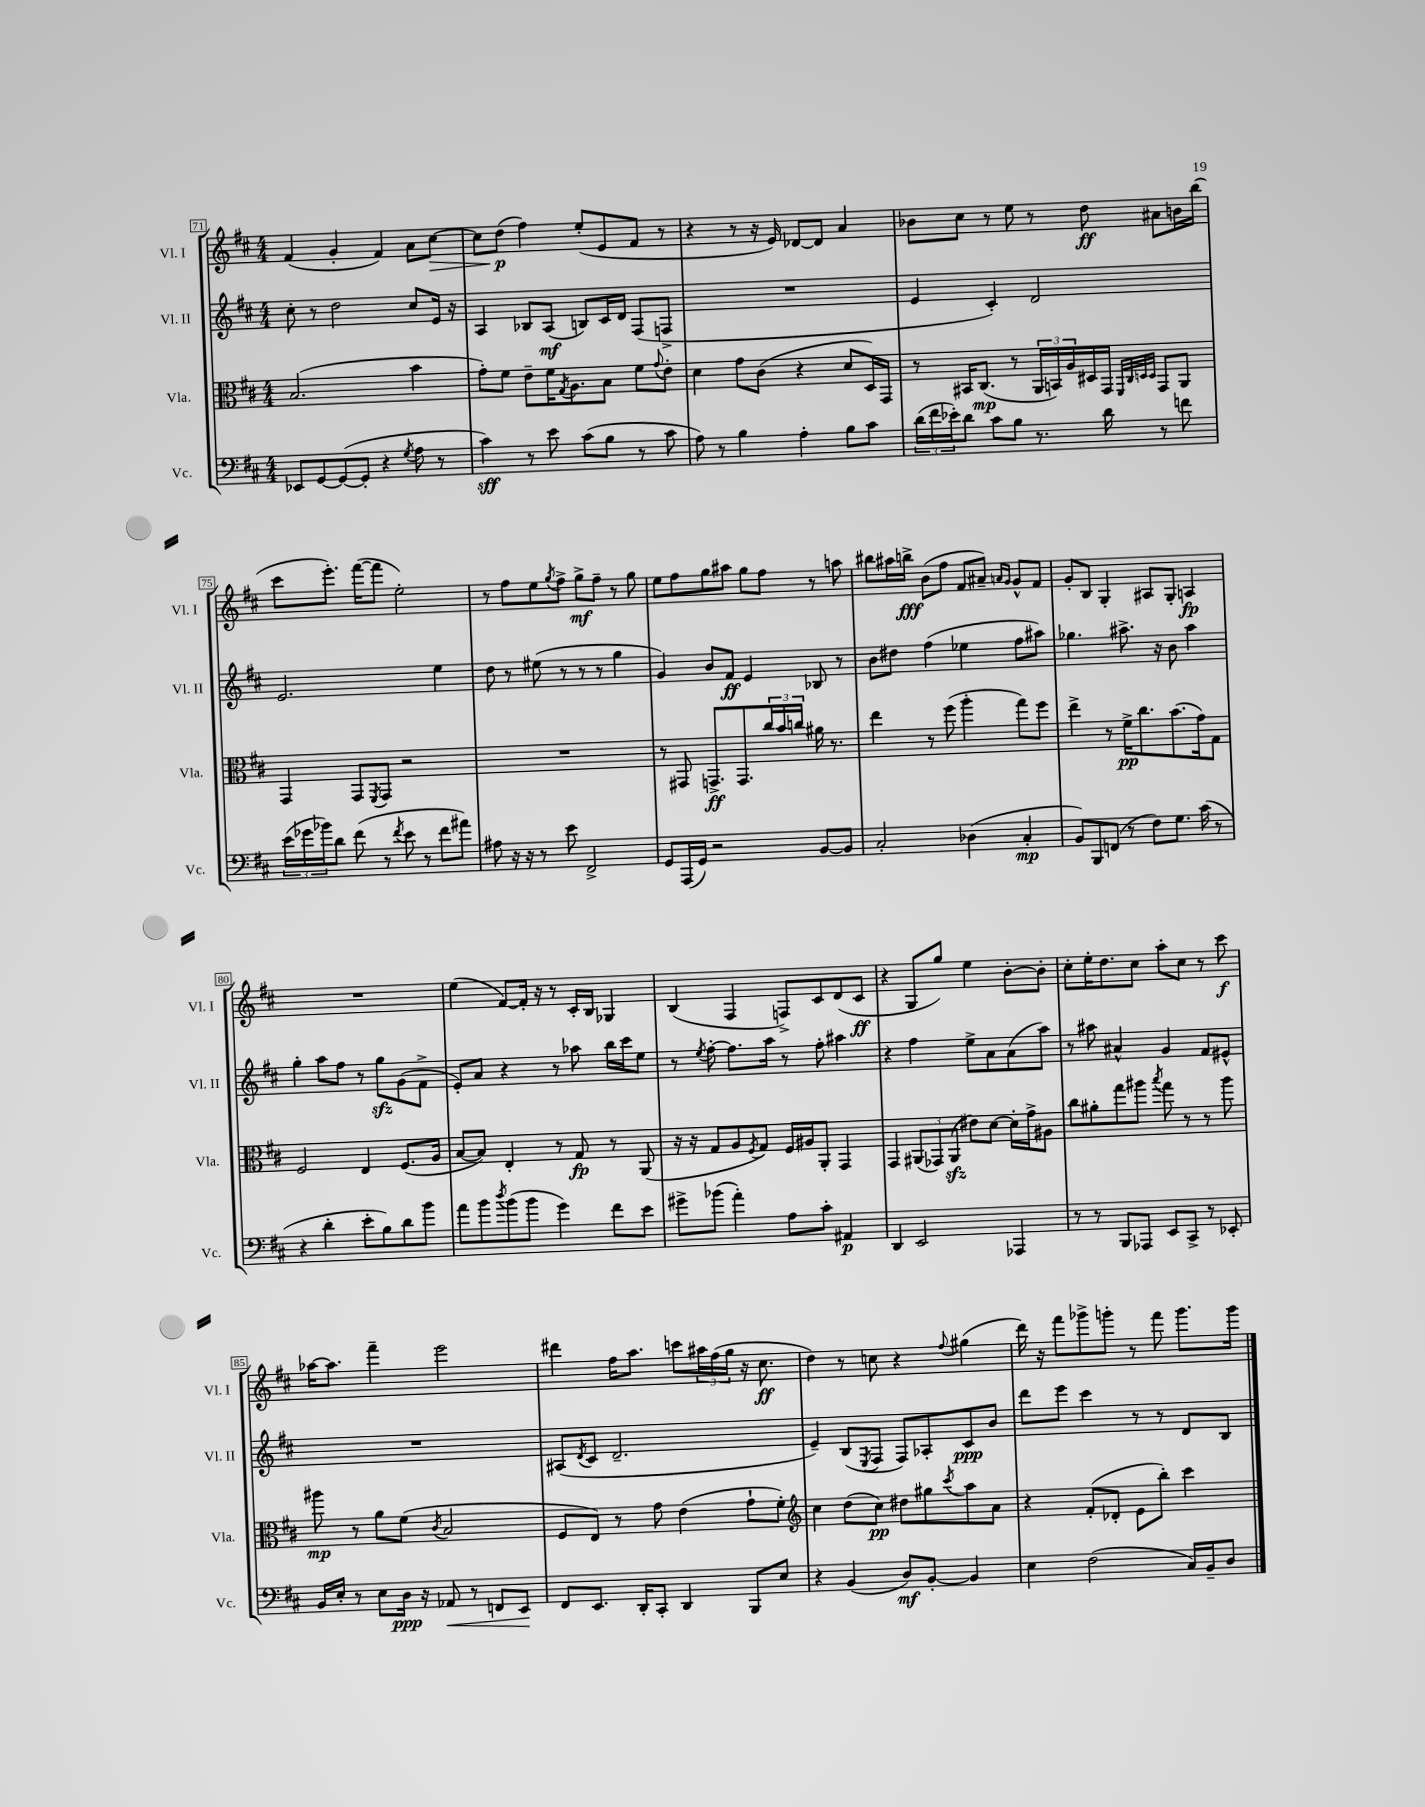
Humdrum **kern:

**kern	**kern	**kern	**kern
*staff4	*staff3	*staff2	*staff1
*clefF4	*clefC3	*clefG2	*clefG2
*k[f#c#]	*k[f#c#]	*k[f#c#]	*k[f#c#]
*M4/4	*M4/4	*M4/4	*M4/4
8EE-	(2.B	8cc#'	(4f#
[8GG	.	8r	.
(8GG_	.	2dd	4g'
8GG']	.	.	.
4r	.	.	4f#)
8qG	.	.	.
8A	4b	8cc#	8a
8r	.	16e	[8cc#
.	.	16r	.
=	=	=	=
4c#)	8g')	4A	8cc#]
.	8f#	.	(8dd
8r	8e~	8B-	4ff#)
8e	16f#	(8A	.
.	8qG	.	.
.	8.A	.	.
(8c#	.	8B)	(8ee'
8B	8B	16c#	8e
.	.	16d	.
8r	8f#	(8F#	8f#
.	8qqg	.	.
8c#	8e'	8F^	8r
=	=	=	=
8A)	4d	1r	4r
8r	.	.	.
4B	8g	.	8r
.	(8c#	.	16r
.	.	.	16e)
4A'	4r	.	[8d-
.	.	.	8d-]
8B	8d	.	4a
8c#	16D)	.	.
.	16GG	.	.
=	=	=	=
(24d	8r	4e	8b-
24f#	.	.	.
24e-')	.	.	.
8d	16BB#	.	8cc#
.	(8.C#	.	.
8c#	.	4c#')	8r
8B	8r	.	8ee
8.r	24AA	2d	8r
.	24BB)	.	.
.	24A	.	.
.	16D#	.	8dd
16d	16GG	.	.
.	32qqFF#	.	.
.	32qqC#	.	.
.	32qqD	.	.
.	32qqD	.	.
8r	8GG	.	8a#
8f	8AA	.	16b
.	.	.	(16bb
=	=	=	=
(24e	4GG	2.e	8ccc#
24g-	.	.	.
24b-)	.	.	.
8d	.	.	8.eee')
(8f#	8GG	.	.
.	.	.	([16fff#
.	8qFF#	.	.
8r	8GG	.	8fff#]
8qf#	.	.	.
8e	2r	.	2ee')
8r	.	.	.
8f#	.	4ee	.
8a#)	.	.	.
=	=	=	=
8A#	1r	8dd	8r
16r	.	8r	8ff#
16r	.	.	.
8r	.	(8ee#	8ee
.	.	.	8qgg
8e	.	8r	8ff#^
2FF#^	.	8r	8gg^
.	.	8r	8ff#~
.	.	4gg	8r
.	.	.	8gg
=	=	=	=
8GG	8r	4g)	8ee
(16AAA	8GG#	.	8ff#
16GG)	.	.	.
2r	8.GG^	8b	8gg
.	.	8f#	8aa#
.	8.GG	.	.
.	.	4e	8gg
.	24cc#	.	8ff#
.	24b	.	.
.	24cc	.	.
[8BB	16a#	8B-	8r
.	8.r	.	.
8BB]	.	8r	8aa
=	=	=	=
2C#'	4ee	8b	8bb#
.	.	8dd#	16aa#
.	.	.	16bb^
.	8r	(4ff#	(8b
.	(8ff#	.	8ff#
(4D-	4aa'	4ee-	8f#
.	.	.	8a#~)
.	.	.	16qqa
.	.	.	16qqg
4C#'	8gg)	8ff#	8g^^
.	8ff#	8aa#)	8f#
=	=	=	=
8BB)	4ee^	4.gg-	8g'
8BBB	.	.	8B
(8FF	8r	.	4G'
8r	16f#^	8.aa#^	.
.	8.cc#	.	.
8F#)	.	.	8A#
.	.	16r	.
8.G	(8.b	8b	8G'
.	.	4aa#	4A
(16c#	16g)	.	.
8r	8G	.	.
=	=	=	=
4r	2F#	4gg'	1r
4d'	.	8aa	.
.	.	8ff#	.
8e'	4E	8r	.
8B)	.	8gg	.
8d	(8.F#	(8g	.
8b	.	8f#^	.
.	16A	.	.
=	=	=	=
8a	[8B	8e')	(4ee
8b	8B])	8a	.
8qdd	.	.	.
(8b	4E'	4r	[8f#)
8b	.	.	16f#']
.	.	.	16r
4g)	8r	8r	8r
.	8G	8aa-	16c#'
.	.	.	16B
8f#	8r	16bb	4G-
.	.	16ccc#	.
8e	(8AA	8ee	.
=	=	=	=
8g#^	16r	8r	(4B
.	16r	.	.
.	.	8qee	.
(8b-	8G	[8ff#'	.
4a')	8A	8.ff#]	4F#
.	8qF#	.	.
.	8G)	.	.
.	.	16aa	.
8A	16F#	8r	8F^)
.	16A#	.	.
8c#'	8AA'	8ff#'	8c#
4AA#	4GG	4aa#	(8d
.	.	.	8c#
=	=	=	=
4DD	4GG	4r	4r
2EE	(12AA#	4ff#	8G
.	12GG-)	.	.
.	.	.	8gg)
.	(12AA#	.	.
.	8e#)	8ee^	4ee
.	[8d	8a	.
4AAA-	16d']	(8a	[8b'
.	16g^	.	.
.	8A#	8aa)	8b']
=	=	=	=
8r	8cc#	8r	8cc#'
8r	8a#'	8aa#	16ee'
.	.	.	8.dd
8BBB	8gg	4a#^^	.
8AAA-	8aa#	.	8cc#
.	8qbb	.	.
8EE	8gg	4g	8aa'
8CC#^	8r	.	8cc#
8r	8r	8f#	8r
8EE-'	8aa#	8e#^^	8ccc#
=	=	=	=
16BB	8aa#	1r	[16aa-
16E'	.	.	8.aa-]
8r	8r	.	.
8E	8a	.	4fff#~
16D	(8f#	.	.
16r	.	.	.
.	8qc#	.	.
8AA-	2B	.	2eee
8r	.	.	.
8FF	.	.	.
8EE	.	.	.
=	=	=	=
8FF#	8F#	(8A#	4ddd#
.	.	8qd	.
8.EE	8E)	8c#	.
.	8r	2.d~	16ff#
16DD'	.	.	8.aa
8CC#'	8g	.	.
4DD	(4e	.	8ccc
.	.	.	24aa#
.	.	.	(24ff#
.	.	.	24gg
8BBB	8g`	.	16r
.	.	.	8.cc#
8E	8f#')	.	.
=	=	=	=
*	*clefG2	*	*
4r	4cc#	4e~)	4dd)
(4BB	(8dd	(8B	8r
.	.	8qE	.
.	8cc#)	8F#	8cc
8D)	8dd#	8F#)	4r
[8BB'	8gg#	8A-'	.
.	8qccc#	.	8qqff#
4BB]	8aa	8c#	(4gg#
.	8a	8b	.
=	=	=	=
4E	4r	8ddd	16ddd)
.	.	.	16r
.	.	8eee	8fff#
(2F#	(8f#'	4ccc#	8ggg-^
.	8d-'	.	8ggg'
.	8e	8r	8r
.	8bb')	8r	8fff#
16C#)	4ccc#	8d	8.ggg
16BB~	.	.	.
8D	.	8B	.
.	.	.	16ggg
==	==	==	==
*-	*-	*-	*-
